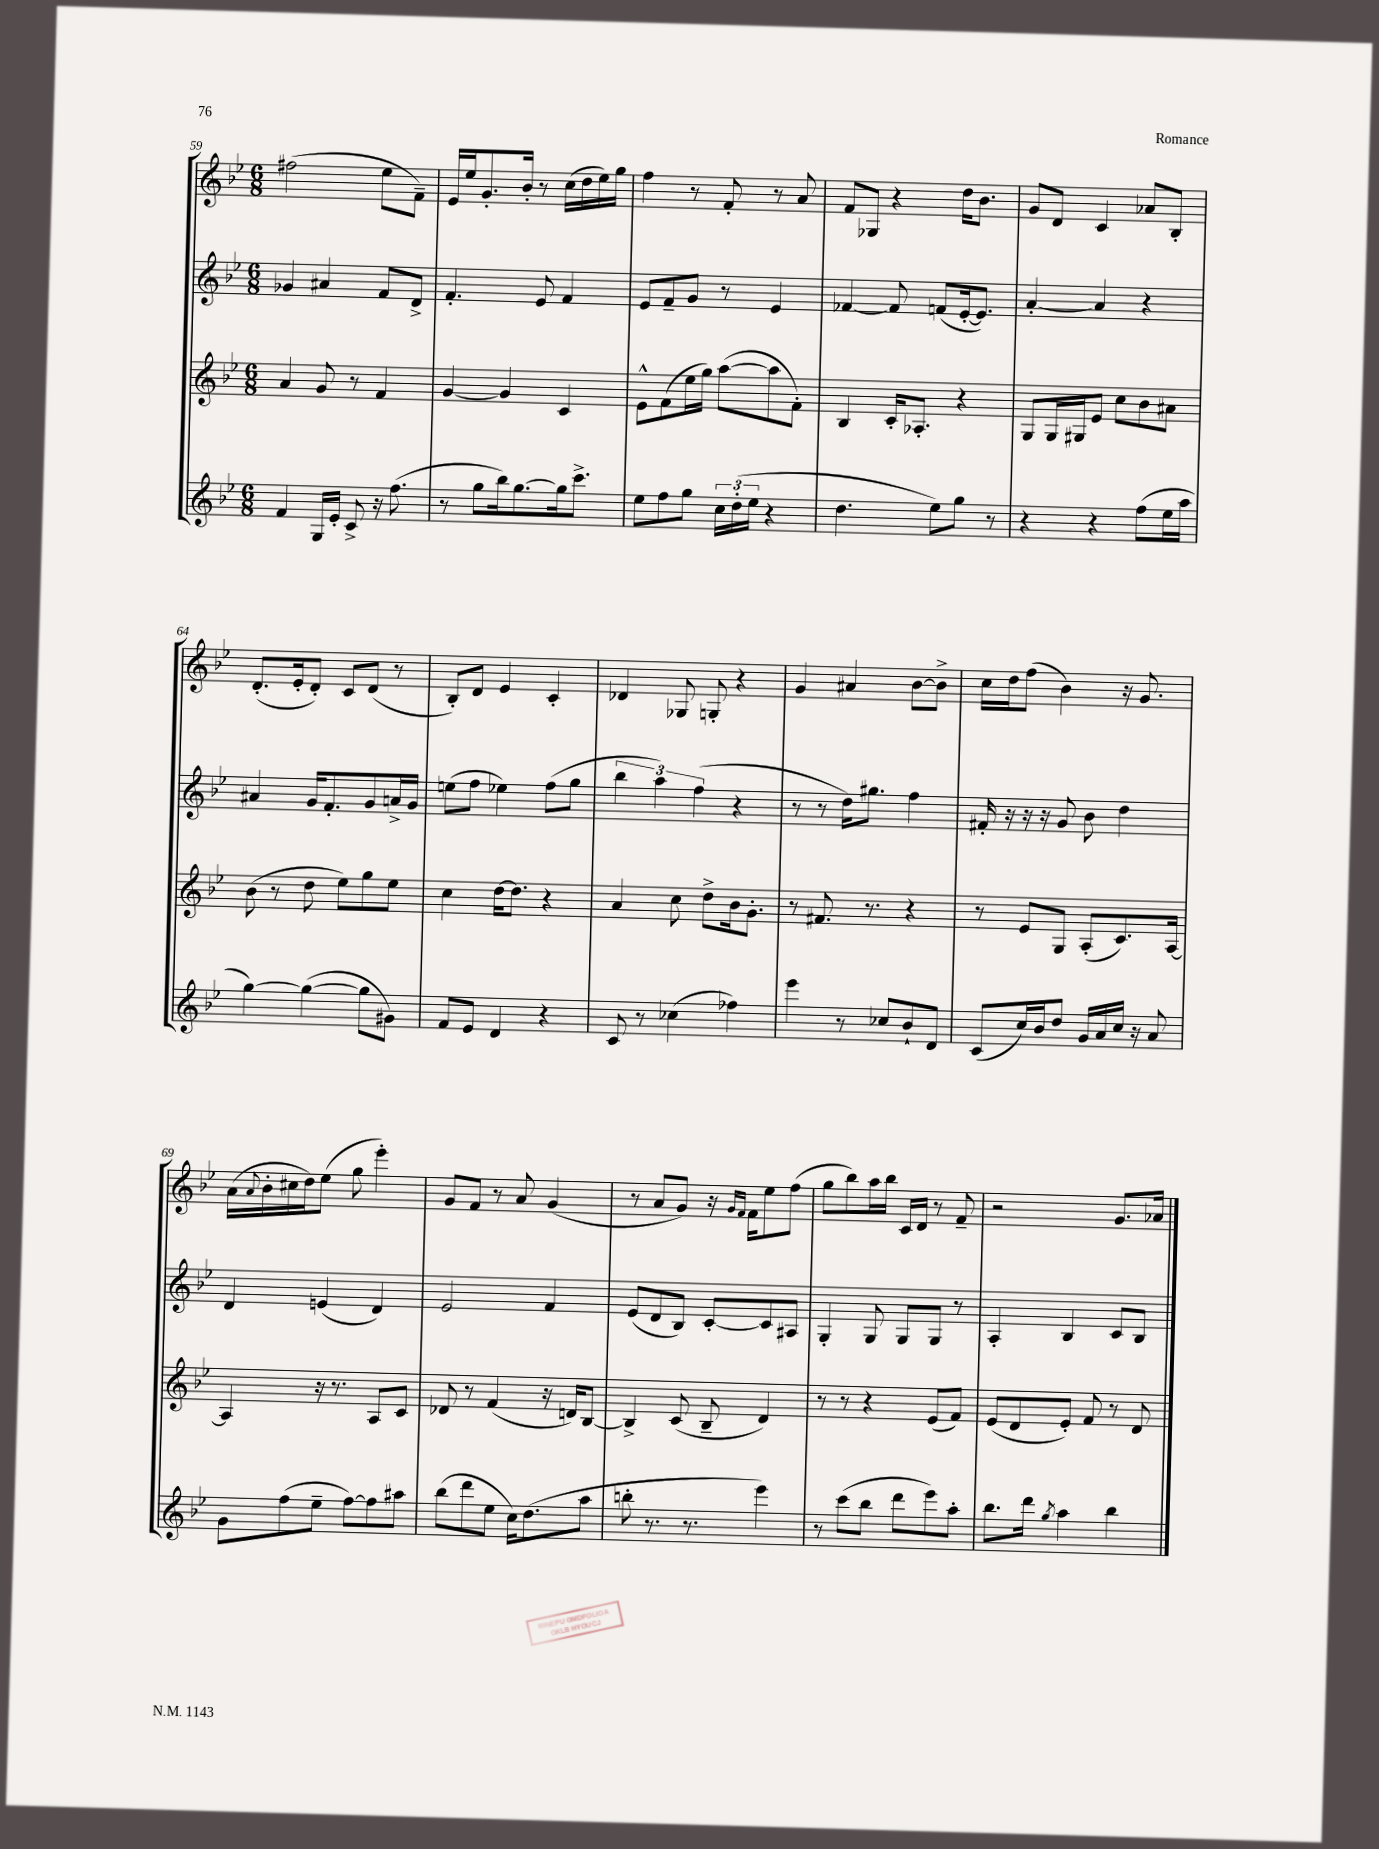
<<
\new StaffGroup <<
\new Staff = "s0" {
    \clef treble \key bes \major \numericTimeSignature \time 6/8
    fis''2( ees''8 f'8--) |
    ees'16 ees''16 g'8.-. bes'16-. r8 c''16( d''16 ees''16) g''16 |
    f''4 r8 f'8-. r8 a'8 |
    f'8 ges8 r4 d''16 bes'8. |
    g'8 d'8 c'4 aes'8 bes8-. |
    d'8.-.( ees'16-. d'8-.) c'8 d'8( r8 |
    bes8-.) d'8 ees'4 c'4-. |
    des'4 ges8 g8-. r4 |
    g'4 ais'4 bes'8~ bes'8-> |
    c''16 d''16 f''8( bes'4) r16 g'8. |
    a'16( \appoggiatura { a'8 } bes'16-. cis''16 d''16) ees''8( g''8 ees'''4-.) |
    g'8 f'8 r8 a'8 g'4( |
    r8 a'8 g'8) r16 \grace { g'16 f'16 } f'16 ees''8 f''8( |
    g''8 bes''8) a''16 bes''16 c'16 d'16 r8 f'8-- |
    r2 g'8. aes'16 \bar "|." |
}
\new Staff = "s1" {
    \clef treble \key bes \major \numericTimeSignature \time 6/8
    ges'4 ais'4 f'8 d'8-> |
    f'4.-. ees'8 f'4 |
    ees'8 f'8-- g'8 r8 ees'4 |
    fes'4~ fes'8 f'8( ees'16~-. ees'8.) |
    a'4~-. a'4 r4 |
    ais'4 g'16 f'8.-. g'8 a'16-> g'16 |
    e''8( f''8 ees''4) f''8( g''8 |
    \tuplet 3/2 { bes''4 a''4) f''4( } r4 |
    r8 r8 d''16) gis''8. f''4 |
    fis'16-. r16 r16 r16 g'8 bes'8 d''4 |
    d'4 e'4( d'4) |
    ees'2 f'4 |
    ees'8( d'8 bes8) c'8~-. c'8 ais8 |
    g4-. g8 g8 g8 r8 |
    a4-. bes4 c'8 bes8 \bar "|." |
}
\new Staff = "s2" {
    \clef treble \key bes \major \numericTimeSignature \time 6/8
    a'4 g'8 r8 f'4 |
    g'4~ g'4 c'4 |
    ees'8-^ f'8( ees''16 g''16) a''8~( a''8 f'8-.) |
    bes4 c'16-. aes8.-. r4 |
    g8 g16 gis16 ees'8 c''8 bes'8 ais'8 |
    bes'8( r8 d''8 ees''8) g''8 ees''8 |
    c''4 d''16~ d''8. r4 |
    a'4 c''8 d''8-> bes'16 g'8.-. |
    r8 fis'8. r8. r4 |
    r8 ees'8 g8 a8-.( c'8.) a16~ |
    a4 r16 r8. a8 c'8 |
    des'8 r8 f'4( r16 d'16) bes8~ |
    bes4-> c'8( bes8-- d'4) |
    r8 r8 r4 ees'8( f'8) |
    ees'8( d'8 ees'8-.) f'8 r8 d'8 \bar "|." |
}
\new Staff = "s3" {
    \clef treble \key bes \major \numericTimeSignature \time 6/8
    f'4 g16 ees'16-. c'8-> r16 f''8.( |
    r8 g''8 bes''16) g''8.~ g''16 c'''8.-> |
    ees''8 f''8 g''8 \tuplet 3/2 { c''16 d''16-.( ees''16 } r4 |
    d''4. ees''8) g''8 r8 |
    r4 r4 f''8( ees''16 a''16 |
    g''4~) g''4~( g''8 gis'8) |
    f'8 ees'8 d'4 r4 |
    c'8 r8 ces''4( fes''4) |
    ees'''4 r8 ces''8 bes'8-! d'8 |
    c'8( c''16) bes'16 d''8 g'16 a'16 c''16 r16 a'8 |
    g'8 f''8( ees''8-- f''8~) f''8 ais''8 |
    bes''8( d'''8 ees''8 c''16) d''8.( a''8 |
    b''8-. r8. r8. ees'''4) |
    r8 c'''8( bes''8 d'''8 ees'''8) a''8-. |
    bes''8. d'''16 \acciaccatura { g''8 } a''4 bes''4 \bar "|." |
}
>>
>>
\layout { \context { \Score currentBarNumber = #59 } }
